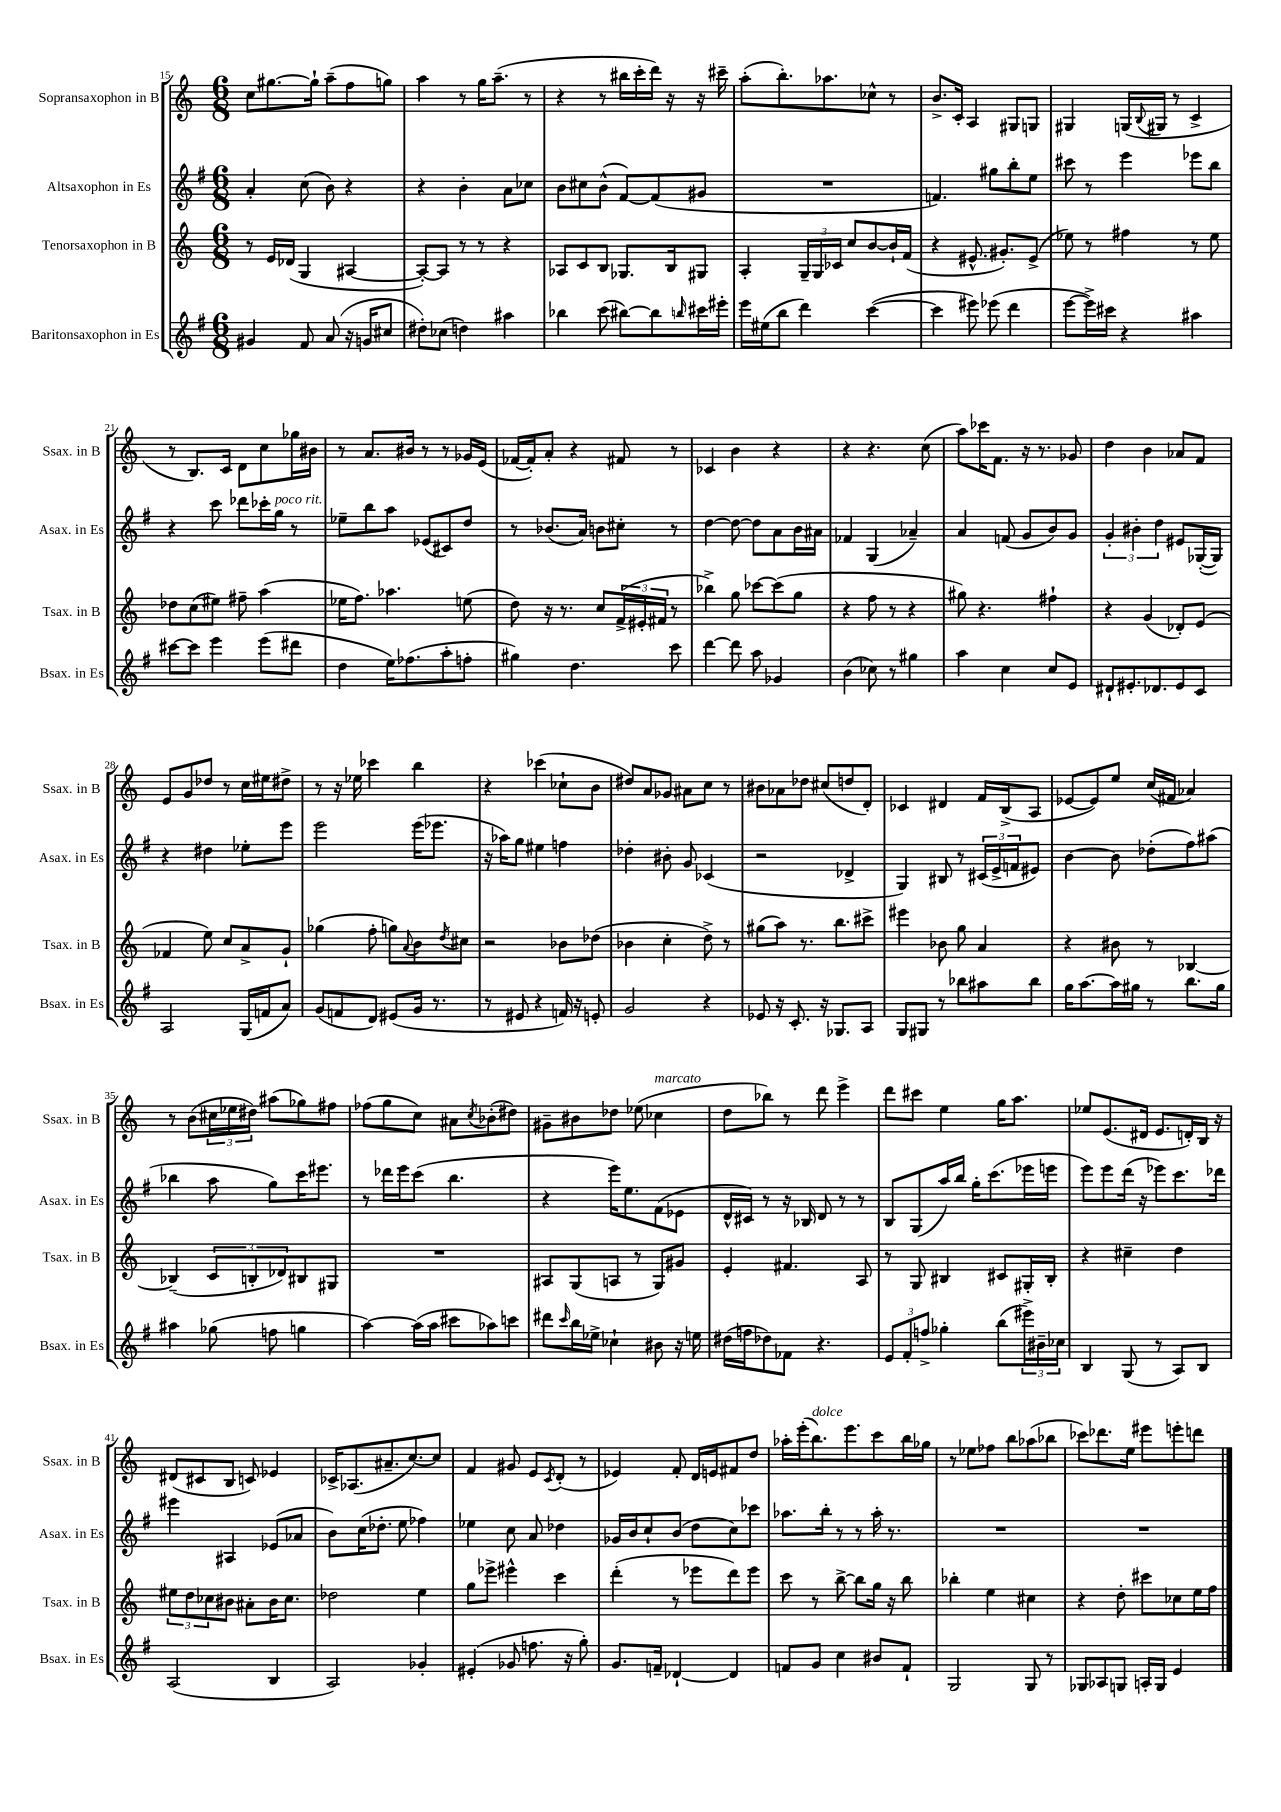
<<
\new StaffGroup <<
\new Staff = "s0" \with { instrumentName = "Sopransaxophon in B" shortInstrumentName = "Ssax. in B" } {
    \clef treble \key c \major \numericTimeSignature \time 6/8
    c''8 gis''8.~ gis''16-! a''8--( f''8 g''8) |
    a''4 r8 g''16 a''8.--( r8 |
    r4 r8 bis''16 c'''16-. d'''16) r16 r16 cis'''16-- |
    a''8-.( b''8.-.) aes''8. ces''8-^ r8 |
    b'8.-> c'16-. a4 gis8 g8 |
    gis4 g16( \appoggiatura { b8 } gis16 r8 c'4-> |
    r8 b8.) c'16 d'8 c''8 ges''16 bis'16 |
    r8 a'8. bis'16 r8 r8 ges'16 e'16( |
    fes'16~ fes'16-.) a'8-. r4 fis'8 r8 |
    ces'4 b'4 r4 |
    r4 r4. c''8( |
    a''8) ces'''16 f'8. r16 r8. ges'8 |
    d''4 b'4 aes'8 f'8 |
    e'8 g'8 des''8 r8 c''16 eis''16 dis''8-> |
    r8 r16 ees''16 ces'''4 b''4 |
    r4 ces'''4( ces''8-! b'8 |
    dis''8) a'8 ges'8 ais'8 c''8 r8 |
    bis'8 aes'8 des''8 cis''8( d''8 d'8-.) |
    ces'4 dis'4 f'16 b16->( a8 |
    ees'8~ ees'8) e''8 c''16( fis'16 aes'4) |
    r8 b'8( \tuplet 3/2 { cis''16 ees''16 dis''16) } ais''8( ges''8) fis''8 |
    fes''8( g''8 c''8) ais'8 \acciaccatura { c''8 } bes'8-.( dis''8) |
    gis'8-- bis'8 des''8 ees''8( ces''4^\markup { \italic "marcato" } |
    d''8 bes''8) r8 d'''8 e'''4-> |
    d'''8 cis'''8 e''4 g''16 a''8. |
    ees''8 e'8.( dis'16 e'8. d'16-.) b16 r16 |
    dis'8( cis'8 b8 c'8) ees'4 |
    ces'16-> aes8.( ais'8.-- c''8.~) c''8 |
    f'4 gis'8 e'8 \acciaccatura { c'8 } d'8-.( r8 |
    ees'4) f'8-. d'16 e'16 fis'8 d''8 |
    aes''16-. e'''16-.( b''8.^\markup { \italic "dolce" }) e'''8. c'''8 b''16 ges''16 |
    r8 ees''8 fes''8 b''8 aes''8( bes''8 |
    ces'''8) des'''8. e''16 eis'''8 e'''8-. d'''8 \bar "|." |
}
\new Staff = "s1" \with { instrumentName = "Altsaxophon in Es" shortInstrumentName = "Asax. in Es" } {
    \clef treble \key g \major \numericTimeSignature \time 6/8
    a'4-. c''8( b'8) r4 |
    r4 b'4-. a'8 ces''8 |
    b'8 cis''8 b'8-^( fis'8~) fis'8( gis'8 |
    R2. |
    f'4.) gis''8 b''8-. e''8 |
    cis'''8 r8 e'''4 ees'''8 b''8 |
    r4 c'''8 des'''8 ces'''16-. g''16^\markup { \italic "poco rit." } r8 |
    ees''8-- b''8 a''8 ees'8( cis'8) d''8 |
    r8 bes'8.( a'16) b'8 cis''8-. r8 |
    d''4~ d''8~ d''8 a'8 b'16 ais'16 |
    fes'4 g4( aes'4--) |
    a'4 f'8( g'8 b'8) g'8 |
    \tuplet 3/2 { g'4-. bis'4-. d''4 } eis'8 ges16~-.( ges16) |
    r4 dis''4 ees''8-. e'''8 |
    e'''2 e'''16( ees'''8. |
    r16 aes''16) g''8 eis''4 f''4 |
    des''4-. bis'8-. g'8 ces'4( |
    r2 des'4-> |
    g4) bis8 r8 \tuplet 3/2 { cis'16( e'16-> f'16 } eis'8) |
    b'4~ b'8 des''8-.( fis''8) ais''8( |
    bes''4 a''8 g''8) c'''16 eis'''8. |
    r8 des'''16 e'''16 c'''8( b''4. |
    r4 e'''16) e''8. fis'8( ees'8 |
    d'16-^ cis'16) r8 r16 bes16 d'8 r8 r8 |
    b8 g8( a''16) b''16 g''16-. c'''8.( ees'''16 e'''16 |
    e'''8) e'''8 d'''16( r16 ees'''8) c'''8. des'''16 |
    eis'''4 ais4 ees'8( aes'8 |
    b'8) c''16( des''8.-. e''8 fes''4) |
    ees''4 c''8 a'8 des''4 |
    ges'16 b'16 c''8-! b'8( d''8 c''8) ces'''8 |
    aes''8. b''16-. r8 r8 aes''16-. r8. |
    R2. |
    R2. \bar "|." |
}
\new Staff = "s2" \with { instrumentName = "Tenorsaxophon in B" shortInstrumentName = "Tsax. in B" } {
    \clef treble \key c \major \numericTimeSignature \time 6/8
    r8 e'16 des'16( g4 ais4~ |
    ais8~-.) ais8 r8 r8 r4 |
    aes8 c'8 b8 ges8. b16 gis8 |
    a4-. \tuplet 3/2 { g16-- g16 ces'16 } c''8 b'8~ b'16-! f'16( |
    r4 eis'8.-^ gis'8.-.) eis'8->( |
    ees''8) r8 fis''4 r8 ees''8 |
    des''8 c''8( eis''8) fis''8-- a''4( |
    ees''16 f''8.) aes''4. e''8( |
    d''8) r16 r8. c''8 \tuplet 3/2 { f'16->( eis'16-. fis'16 } r8 |
    bes''4->) g''8 ces'''8~ ces'''8( g''8 |
    r4 f''8 r8 r4 |
    gis''8) r4. fis''4-! |
    r4 g'4( des'8-.) e'8( |
    fes'4 e''8) c''8 a'8-> g'8-! |
    ges''4( f''8-. g''8) \appoggiatura { a'8 } b'8 \acciaccatura { d''8 } cis''8 |
    r2 bes'8 des''8( |
    bes'4 c''4-. d''8->) r8 |
    gis''8( a''8) r8. b''8. cis'''8-> |
    eis'''4 bes'8 g''8 a'4 |
    r4 bis'8 r8 bes4~ |
    bes4--( \tuplet 3/2 { c'8 b8-. des'8) } bis8 gis8 |
    R2. |
    ais8 g8( a8 r8 g8) gis'8 |
    e'4-. fis'4. a8 |
    r8 g8 bis4 cis'8 gis16-. bis16-. |
    r4 cis''4-- d''4 |
    \tuplet 3/2 { eis''8 d''8 ces''8 } bis'8 ais'8-. bis'16 ces''8. |
    des''2 e''4 |
    g''8 ees'''8-> eis'''4-^ c'''4 |
    d'''4-.( r8 ees'''8 d'''8) ees'''8 |
    c'''8 r8 b''8~-> b''8 g''16 r16 b''8 |
    bes''4-. e''4 cis''4 |
    r4 d''8-. cis'''8 ces''8 e''16 f''16 \bar "|." |
}
\new Staff = "s3" \with { instrumentName = "Baritonsaxophon in Es" shortInstrumentName = "Bsax. in Es" } {
    \clef treble \key g \major \numericTimeSignature \time 6/8
    gis'4 fis'8 a'8( r16 g'16 cis''8 |
    dis''8-.) ces''8( d''4) ais''4 |
    bes''4 c'''8( bis''8~) bis''8 \grace { b''16 } cis'''16 eis'''16-. |
    e'''16 eis''16( b''8 d'''4) c'''4~( |
    c'''4 eis'''8) ees'''8( d'''4 |
    e'''8~ e'''16->) cis'''16 r4 ais''4 |
    cis'''8~ cis'''8 e'''4 e'''8( dis'''8 |
    d''4 e''16) fes''8.( a''8-. f''8-. |
    gis''4) d''4. c'''8 |
    d'''4~ d'''8 a''8 ges'4 |
    b'4( ces''8) r8 gis''4 |
    a''4 c''4 c''8 e'8 |
    dis'8-! eis'8.-. des'8. eis'8 c'8 |
    a2 g16( f'16 a'8) |
    g'8( f'8 d'8) eis'8( g'16 r8. |
    r8 eis'8 r4 f'16) r16 e'8-. |
    g'2 r4 |
    ees'8 r16 c'8.-. r16 ges8. a8 |
    g8 gis8 r8 bes''8 ais''8 bes''8 |
    g''16 a''8.~ a''16 gis''16 r8 b''8. gis''16 |
    ais''4 ges''8( f''8 g''4 |
    a''4~) a''16( a''16 cis'''8 aes''8) c'''8 |
    dis'''8 \grace { c'''16 } b''16 ees''16-> ces''4-! bis'8 r16 e''16 |
    dis''16( f''16 des''8) fes'8 r4. |
    \tuplet 3/2 { e'8 fis'8-. f''8-> } ges''4-. b''8( \tuplet 3/2 { eis'''16->) bis'16-- ces''16 } |
    b4 g8( r8 a8) b8 |
    a2( b4 |
    a2) ges'4-. |
    eis'4-.( ges'8 f''8. r16 g''8-.) |
    g'8. f'16-- des'4~-! des'4 |
    f'8 g'8 c''4 bis'8 f'8-! |
    g2 g8 r8 |
    ges8 aes8 g8 a16-. g16 e'4 \bar "|." |
}
>>
>>
\layout { \context { \Score currentBarNumber = #15 } }
